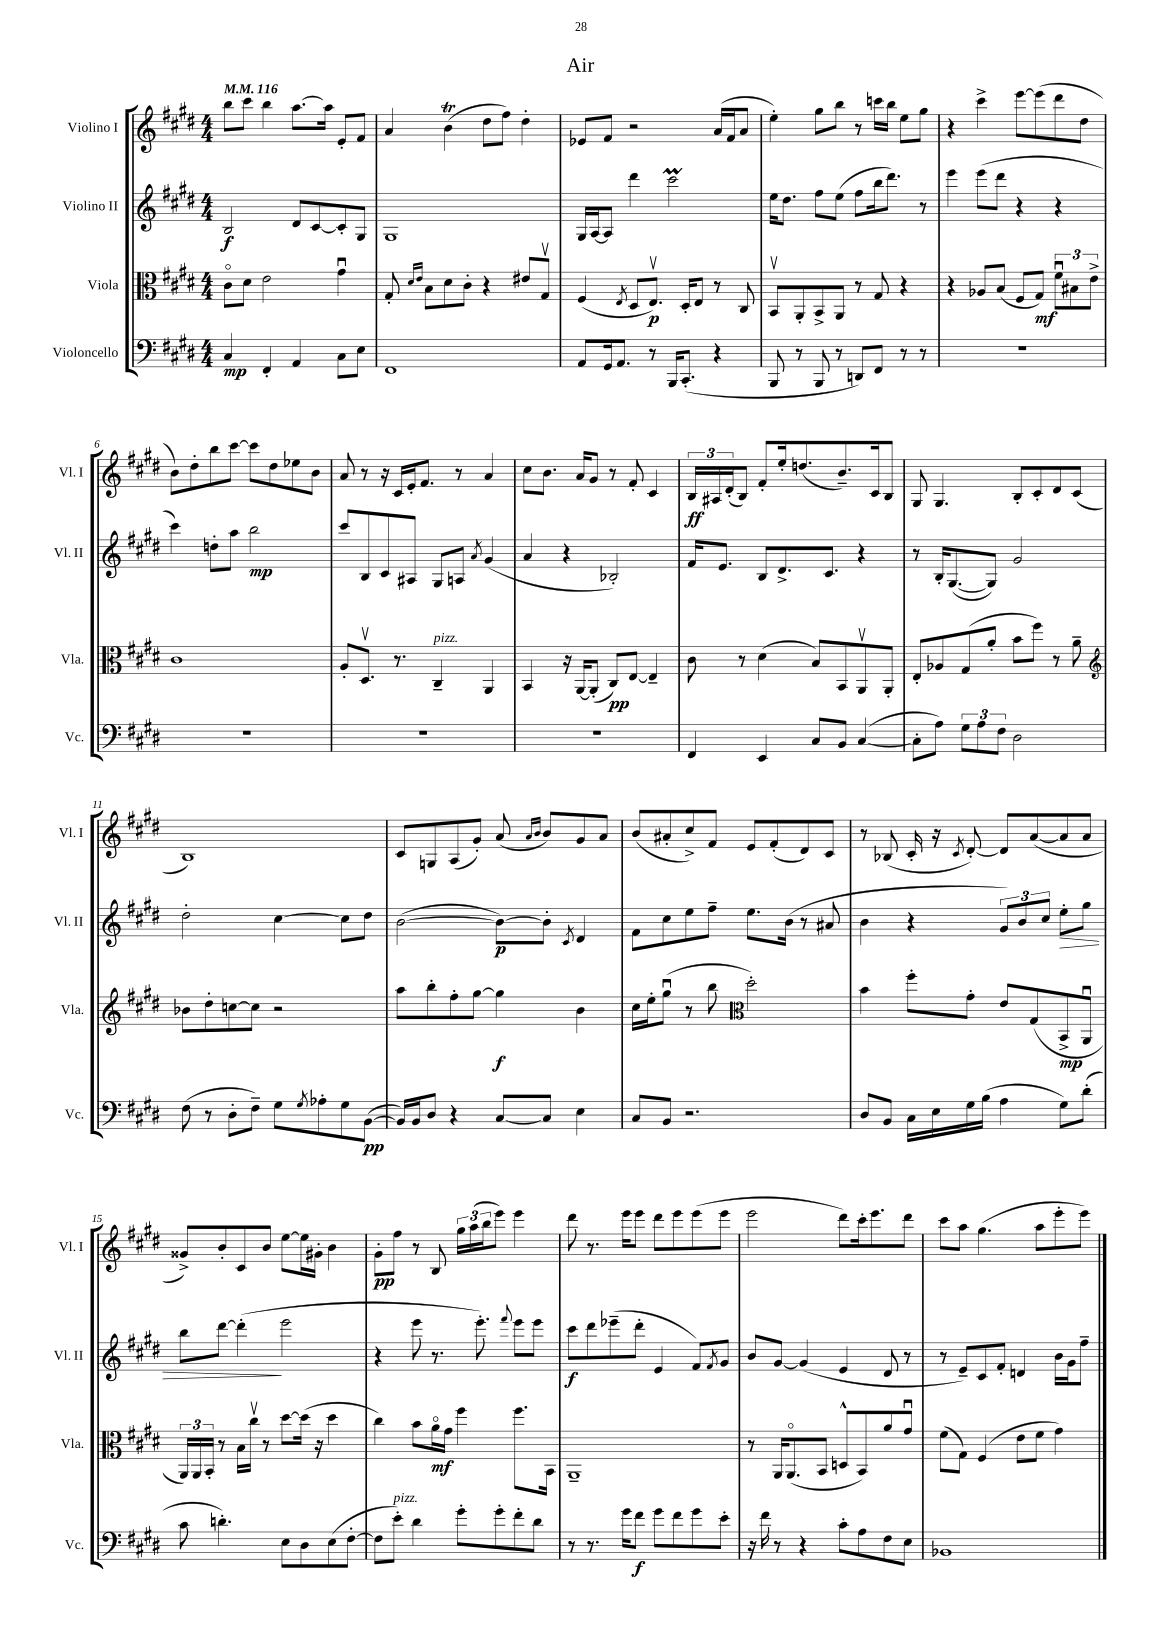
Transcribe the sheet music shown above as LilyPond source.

\header { title = "Air" }
<<
\new StaffGroup <<
\new Staff = "s0" \with { instrumentName = "Violino I" shortInstrumentName = "Vl. I" } {
    \clef treble \key e \major \numericTimeSignature \time 4/4 \tempo 4 = 116
    b''8 cis'''8 b''4 a''8.~ a''16 e'8-. fis'8 |
    a'4 b'4\trill( dis''8 fis''8) dis''4-. |
    ees'8 fis'8 r2 a'16( fis'16 a'8 |
    e''4-.) gis''8 b''8 r8 c'''16 b''16 e''8 gis''8 |
    r4 cis'''4-> e'''8~ e'''8( dis'''8 dis''8 |
    b'8) dis''8-. b''8 cis'''8~ cis'''8 dis''8 ees''8 b'8 |
    a'8 r8 r16 cis'16 e'16-. fis'8. r8 a'4 |
    cis''8 b'8. a'16 gis'8 r8 fis'8-. cis'4 |
    \tuplet 3/2 { b16\ff ais16 dis'16-.( } b8) fis'8-. e''16-. d''8.( b'8.--) cis'16 b8 |
    gis8 gis4. b8-. cis'8-. dis'8 cis'8( |
    b1) |
    cis'8 g8 a8( gis'8-.) a'8( \grace { a'16 b'16 } b'8) gis'8 a'8 |
    b'8( ais'8-. cis''8->) fis'8 e'8 fis'8-.( dis'8) cis'8 |
    r8 bes8( cis'16-. r16 \acciaccatura { cis'8 } dis'8~-.) dis'8 a'8~( a'8 a'8 |
    gisis'8->) b'8-. cis'8 b'8 e''8~ e''16 gis'16-. b'4 |
    gis'8-.\pp fis''8 r8 b8 \tuplet 3/2 { gis''16 a''16( b''16 } e'''8) e'''4 |
    dis'''8 r8. e'''16 e'''8 dis'''8 e'''8 e'''8( e'''8 |
    e'''2 dis'''8) cis'''16-. e'''8. dis'''8 |
    cis'''8 a''8 gis''4.( a''8 e'''8-. e'''8) \bar "|." |
}
\new Staff = "s1" \with { instrumentName = "Violino II" shortInstrumentName = "Vl. II" } {
    \clef treble \key e \major \numericTimeSignature \time 4/4
    b2\f dis'8 cis'8~ cis'8-. gis8 |
    gis1 |
    gis16 a16~ a8 dis'''4 cis'''2\prall |
    e''16 dis''8. fis''8 e''8( fis''8 b''16 dis'''8.) r8 |
    e'''4 e'''8( dis'''8 r4 r4 |
    cis'''4) d''8-. a''8 b''2\mp |
    cis'''8 b8 cis'8 ais8 gis8 a8 \acciaccatura { a'8 } gis'4( |
    a'4 r4 bes2-.) |
    fis'16 e'8. b8 dis'8.-> cis'8. r4 |
    r8 b16-. gis8.~( gis8) gis'2 |
    dis''2-. cis''4~ cis''8 dis''8 |
    b'2~( b'8~\p) b'8-. \acciaccatura { cis'8 } dis'4 |
    fis'8 cis''8 e''8 fis''8-- e''8. b'16( r8 ais'8 |
    b'4 r4 \tuplet 3/2 { gis'8) b'8 cis''8 } e''8-.\> gis''8 |
    b''8 dis'''8~ dis'''4-.\!( e'''2 |
    r4 e'''8 r8. e'''8.-.) \appoggiatura { fis'''8 } e'''8 e'''8 |
    cis'''8\f dis'''8 ees'''8--( dis'''8-. e'4 fis'8) \acciaccatura { fis'8 } gis'8 |
    b'8 gis'8~ gis'4( e'4 dis'8 r8 |
    r8 e'8--) cis'8 fis'8-. d'4 b'16 gis'16 fis''8-- \bar "|." |
}
\new Staff = "s2" \with { instrumentName = "Viola" shortInstrumentName = "Vla." } {
    \clef alto \key e \major \numericTimeSignature \time 4/4
    cis'8\flageolet dis'8 e'2 gis'4\downbow |
    gis8-. \grace { dis'16 e'16 } b8 dis'8 cis'8-. r4 eis'8 gis8\upbow |
    fis4( \acciaccatura { e8 } dis8 e8.\upbow\p) dis16-. e8 r8 cis8 |
    b,8\upbow a,8-. b,8-> a,8 r8 gis8 r4 |
    r4 aes8 b8( fis8 gis8\mf) \tuplet 3/2 { fis'8\downbow bis8 e'8-> } |
    cis'1 |
    a8-. dis8.\upbow r8. cis4--^\markup { \italic "pizz." } a,4 |
    b,4 r16 a,16~ a,8-.( cis8\pp) e8~ e4-- |
    cis'8 r8 dis'4( b8) b,8 a,8\upbow a,8-. |
    e8-. aes8 gis8( a'8-. b'8 fis''8) r8 a'8-- |
    \clef treble bes'8 dis''8-. c''8~ c''8 r2 |
    a''8 b''8-. fis''8-. gis''8~ gis''4\f b'4 |
    cis''16 e''16-. gis''8\downbow( r8 b''8 \clef alto dis''2-.) |
    b'4 fis''8-. gis'8-. e'8 gis8( b,8->\mp a,8\downbow |
    \tuplet 3/2 { a,16) a,16 b,16-. } r8 b16 cis''16\upbow r8 dis''8~ dis''16( r16 dis''4 |
    cis''4) b'8 a'16\flageolet\mf gis'16 fis''4 fis''8. b,16 |
    a,1-- |
    r8 a,16 a,8.\flageolet( b,8 d8-^ b,8) a'8 gis'8\downbow |
    fis'8( gis8) fis4( e'8 fis'8 gis'4) \bar "|." |
}
\new Staff = "s3" \with { instrumentName = "Violoncello" shortInstrumentName = "Vc." } {
    \clef bass \key e \major \numericTimeSignature \time 4/4
    cis4\mp fis,4-. a,4 cis8 e8 |
    fis,1 |
    a,8 gis,16 a,8. r8 b,,16 cis,8.-.( r4 |
    b,,8 r8 b,,8 r8 d,8) fis,8 r8 r8 |
    R1 |
    R1 |
    R1 |
    R1 |
    fis,4 e,4 cis8 b,8 cis4~( |
    cis8-. a8) \tuplet 3/2 { gis8 a8 fis8 } dis2 |
    fis8( r8 dis8-. fis8--) gis8 \acciaccatura { gis8 } aes8-. gis8 b,8~\pp( |
    b,16) b,16 dis8 r4 cis8~ cis8 e4 |
    cis8 b,8 r2. |
    dis8 b,8 cis16 e16 gis16 b16( a4 gis8) dis'8-.( |
    cis'8 d'4.-.) e8 dis8 e8( fis8~-. |
    fis8 e'8-.^\markup { \italic "pizz." }) dis'4 gis'8-. gis'8-. fis'8-. dis'8 |
    r8 r8. gis'16 fis'8\f gis'8 fis'8 gis'8 e'8-. |
    r16 fis'16 r8 r4 cis'8-. a8 fis8 e8 |
    bes,1 \bar "|." |
}
>>
>>
